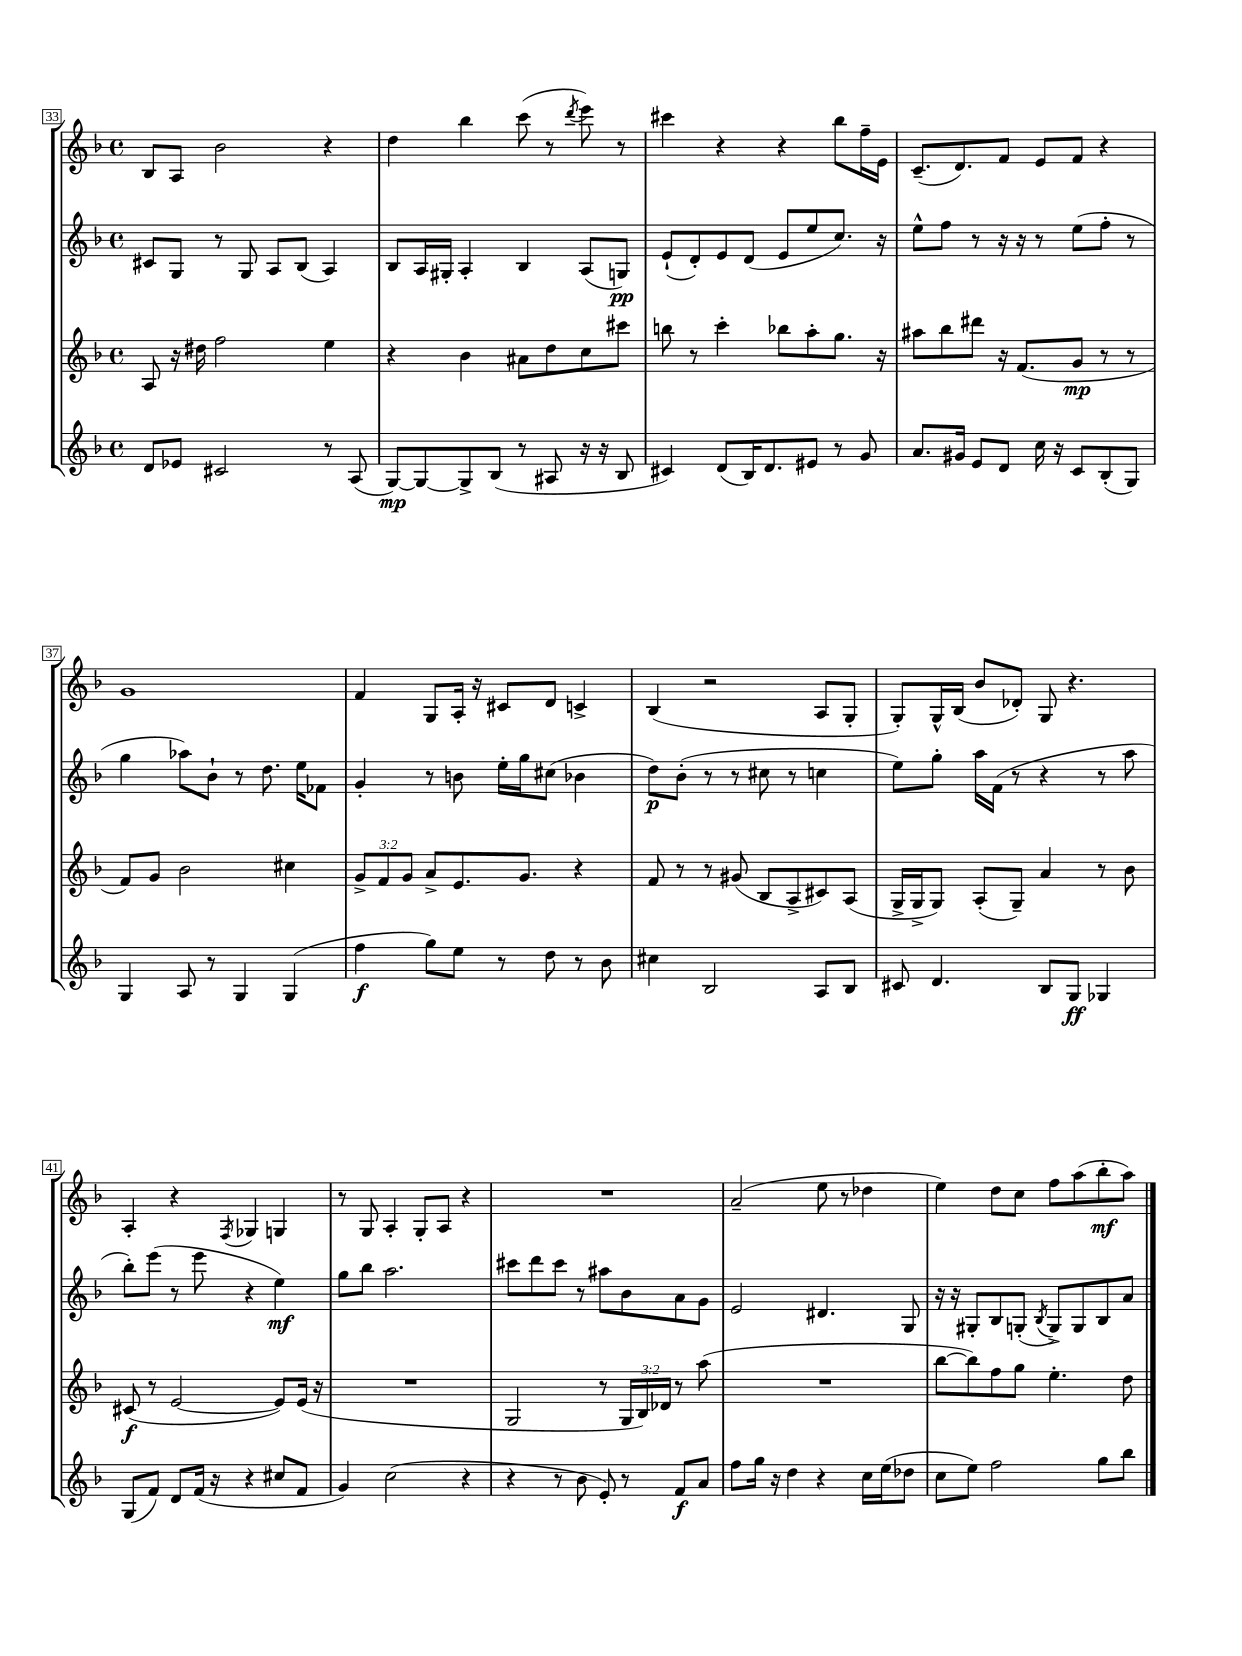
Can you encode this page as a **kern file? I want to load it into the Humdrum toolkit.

**kern	**dynam	**kern	**dynam	**kern	**dynam	**kern	**dynam
*part4	*part4	*part3	*part3	*part2	*part2	*part1	*part1
*staff4	*staff4	*staff3	*staff3	*staff2	*staff2	*staff1	*staff1
*clefG2	*	*clefG2	*	*clefG2	*	*clefG2	*
*k[b-]	*	*k[b-]	*	*k[b-]	*	*k[b-]	*
*M4/4	*	*M4/4	*	*M4/4	*	*M4/4	*
*met(c)	*	*met(c)	*	*met(c)	*	*met(c)	*
=33	=33	=33	=33	=33	=33	=33	=33
8d/L	.	8A/	.	8c#X/L	.	8B-/L	.
8e-X/J	.	16r	.	8G/J	.	8A/J	.
.	.	16dd#X\	.	.	.	.	.
2c#X/	.	2ff\	.	8r	.	2b-\	.
.	.	.	.	8G/	.	.	.
.	.	.	.	8A/L	.	.	.
.	.	.	.	(8B-/J	.	.	.
8r	.	4ee\	.	4A/)	.	4r	.
(8A/	.	.	.	.	.	.	.
=34	=34	=34	=34	=34	=34	=34	=34
[8G/L)	mp	4r	.	8B-/L	.	4dd\	.
8G/_	.	.	.	16A/L	.	.	.
.	.	.	.	16G#X'/JJ	.	.	.
8G^/]	.	4b-\	.	4A'/	.	4bb-\	.
(8B-/J	.	.	.	.	.	.	.
8r	.	8a#X\L	.	4B-/	.	(8ccc\	.
8A#X/	.	8dd\	.	.	.	8r	.
.	.	.	.	.	.	8qddd/	.
16r	.	8cc\	.	(8A/L	.	8eee\)	.
16r	.	.	.	.	.	.	.
8B-/	.	8ccc#X\J	.	8Gn/J)	pp	8r	.
=35	=35	=35	=35	=35	=35	=35	=35
4c#X/)	.	8bbn\	.	(8e`/L	.	4ccc#X\	.
.	.	8r	.	8d'/)	.	.	.
(8d/L	.	4ccc'\	.	8e/	.	4r	.
16B-/K)	.	.	.	(8d/J	.	.	.
8.d/	.	.	.	.	.	.	.
.	.	8bb-X\L	.	8e/L	.	4r	.
8e#X/J	.	8aa'\	.	8ee/	.	.	.
8r	.	8.gg\J	.	8.cc/J)	.	8bb-\L	.
8g/	.	.	.	.	.	16ff~\L	.
.	.	16r	.	16r	.	16e\JJ	.
=36	=36	=36	=36	=36	=36	=36	=36
8.a/L	.	8aa#X\L	.	8ee^^\L	.	(8.c~/L	.
.	.	8bb-\	.	8ff\J	.	.	.
16g#X/Jk	.	.	.	.	.	8.d/)	.
8e/L	.	8ddd#X\J	.	8r	.	.	.
8d/J	.	16r	.	16r	.	8f/J	.
.	.	(8.f/L	.	16r	.	.	.
16cc\	.	.	.	8r	.	8e/L	.
16r	.	.	.	.	.	.	.
8c/L	.	8g/J	mp	(8ee\L	.	8f/J	.
(8B-'/	.	8r	.	8ff'\J	.	4r	.
8G/J)	.	8r	.	8r	.	.	.
!!LO:LB:g=z
=37	=37	=37	=37	=37	=37	=37	=37
4G/	.	8f/L)	.	4gg\	.	1g	.
.	.	8g/J	.	.	.	.	.
8A/	.	2b-\	.	8aa-X\L)	.	.	.
8r	.	.	.	8b-`\J	.	.	.
4G/	.	.	.	8r	.	.	.
.	.	.	.	8.dd\	.	.	.
(4G/	.	4cc#X\	.	.	.	.	.
.	.	.	.	16ee\KL	.	.	.
.	.	.	.	8f-X\J	.	.	.
=38	=38	=38	=38	=38	=38	=38	=38
4ff\	f	12g^/L	.	4g'/	.	4f/	.
.	.	12f/	.	.	.	.	.
.	.	12g/J	.	.	.	.	.
8gg\L)	.	8a^/L	.	8r	.	8G/L	.
8ee\J	.	8.e/	.	8bn\	.	16A'/Jk	.
.	.	.	.	.	.	16r	.
8r	.	.	.	16ee'\LL	.	8c#X/L	.
.	.	8.g/J	.	16gg\J	.	.	.
8dd\	.	.	.	(8cc#X\J	.	8d/J	.
8r	.	4r	.	4b-X\	.	4cn^/	.
8b-\	.	.	.	.	.	.	.
=39	=39	=39	=39	=39	=39	=39	=39
4cc#X\	.	8f/	.	8dd\L)	p	(4B-/	.
.	.	8r	.	(8b-'\J	.	.	.
2B-/	.	8r	.	8r	.	2r	.
.	.	(8g#X/	.	8r	.	.	.
.	.	8B-/L	.	8cc#X\	.	.	.
.	.	8A^/	.	8r	.	.	.
8A/L	.	8c#X/)	.	4ccn\	.	8A/L	.
8B-/J	.	(8A/J	.	.	.	8G'/J	.
=40	=40	=40	=40	=40	=40	=40	=40
8c#X/	.	16G^/LL	.	8ee\L)	.	8G'/L)	.
.	.	16G^/J	.	.	.	.	.
4.d/	.	8G/J)	.	8gg'\J	.	16G^^/L	.
.	.	.	.	.	.	(16B-/JJ	.
.	.	(8A'/L	.	16aa\LL	.	8b-/L	.
.	.	.	.	(16f\JJ	.	.	.
.	.	8G~/J)	.	8r	.	8d-X'/J)	.
8B-/L	.	4a/	.	4r	.	8G/	.
8G/J	ff	.	.	.	.	4.r	.
4G-X/	.	8r	.	8r	.	.	.
.	.	8b-\	.	8aa\	.	.	.
!!LO:LB:g=z
=41	=41	=41	=41	=41	=41	=41	=41
(8G/L	.	(8c#X/	f	8bb-'\L)	.	4A'/	.
8f/J)	.	8r	.	(8eee\J	.	.	.
8d/L	.	[2e/	.	8r	.	4r	.
(16f/Jk	.	.	.	8eee\	.	.	.
16r	.	.	.	.	.	.	.
.	.	.	.	.	.	8qF/	.
4r	.	.	.	4r	.	4G-X/	.
8cc#X/L	.	8e/L])	.	4ee\)	mf	4Gn/	.
8f/J	.	(16e/Jk	.	.	.	.	.
.	.	16r	.	.	.	.	.
=42	=42	=42	=42	=42	=42	=42	=42
4g/)	.	1r	.	8gg\L	.	8r	.
.	.	.	.	8bb-\J	.	8G/	.
(2cc\	.	.	.	2.aa\	.	4A'/	.
.	.	.	.	.	.	8G'/L	.
.	.	.	.	.	.	8A/J	.
4r	.	.	.	.	.	4r	.
=43	=43	=43	=43	=43	=43	=43	=43
4r	.	2G/	.	8ccc#X\L	.	1r	.
.	.	.	.	8ddd\	.	.	.
8r	.	.	.	8ccc#\J	.	.	.
8b-\	.	.	.	8r	.	.	.
8e'/)	.	8r	.	8aa#X\L	.	.	.
8r	.	24G/LL	.	8b-\	.	.	.
.	.	24B-/)	.	.	.	.	.
.	.	24d-X/JJ	.	.	.	.	.
8f/L	f	8r	.	8a\	.	.	.
8a/J	.	(8aa\	.	8g\J	.	.	.
=44	=44	=44	=44	=44	=44	=44	=44
8ff\L	.	1r	.	2e/	.	(2a~/	.
16gg\Jk	.	.	.	.	.	.	.
16r	.	.	.	.	.	.	.
4dd\	.	.	.	.	.	.	.
4r	.	.	.	4.d#X/	.	8ee\	.
.	.	.	.	.	.	8r	.
16cc\LL	.	.	.	.	.	4dd-X\	.
(16ee\J	.	.	.	.	.	.	.
8dd-X\J	.	.	.	8G/	.	.	.
=45	=45	=45	=45	=45	=45	=45	=45
8cc\L	.	[8bb-\L	.	16r	.	4ee\)	.
.	.	.	.	16r	.	.	.
8ee\J)	.	8bb-\])	.	8G#X'/L	.	.	.
2ff\	.	8ff\	.	8B-/	.	8dd\L	.
.	.	8gg\J	.	(8Gn'/J	.	8cc\J	.
.	.	.	.	8qB-/	.	.	.
.	.	4.ee'\	.	8G^/L)	.	8ff\L	.
.	.	.	.	8G/	.	(8aa\	.
8gg\L	.	.	.	8B-/	.	8bb-'\	mf
8bb-\J	.	8dd\	.	8a/J	.	8aa\J)	.
==	==	==	==	==	==	==	==
*-	*-	*-	*-	*-	*-	*-	*-
